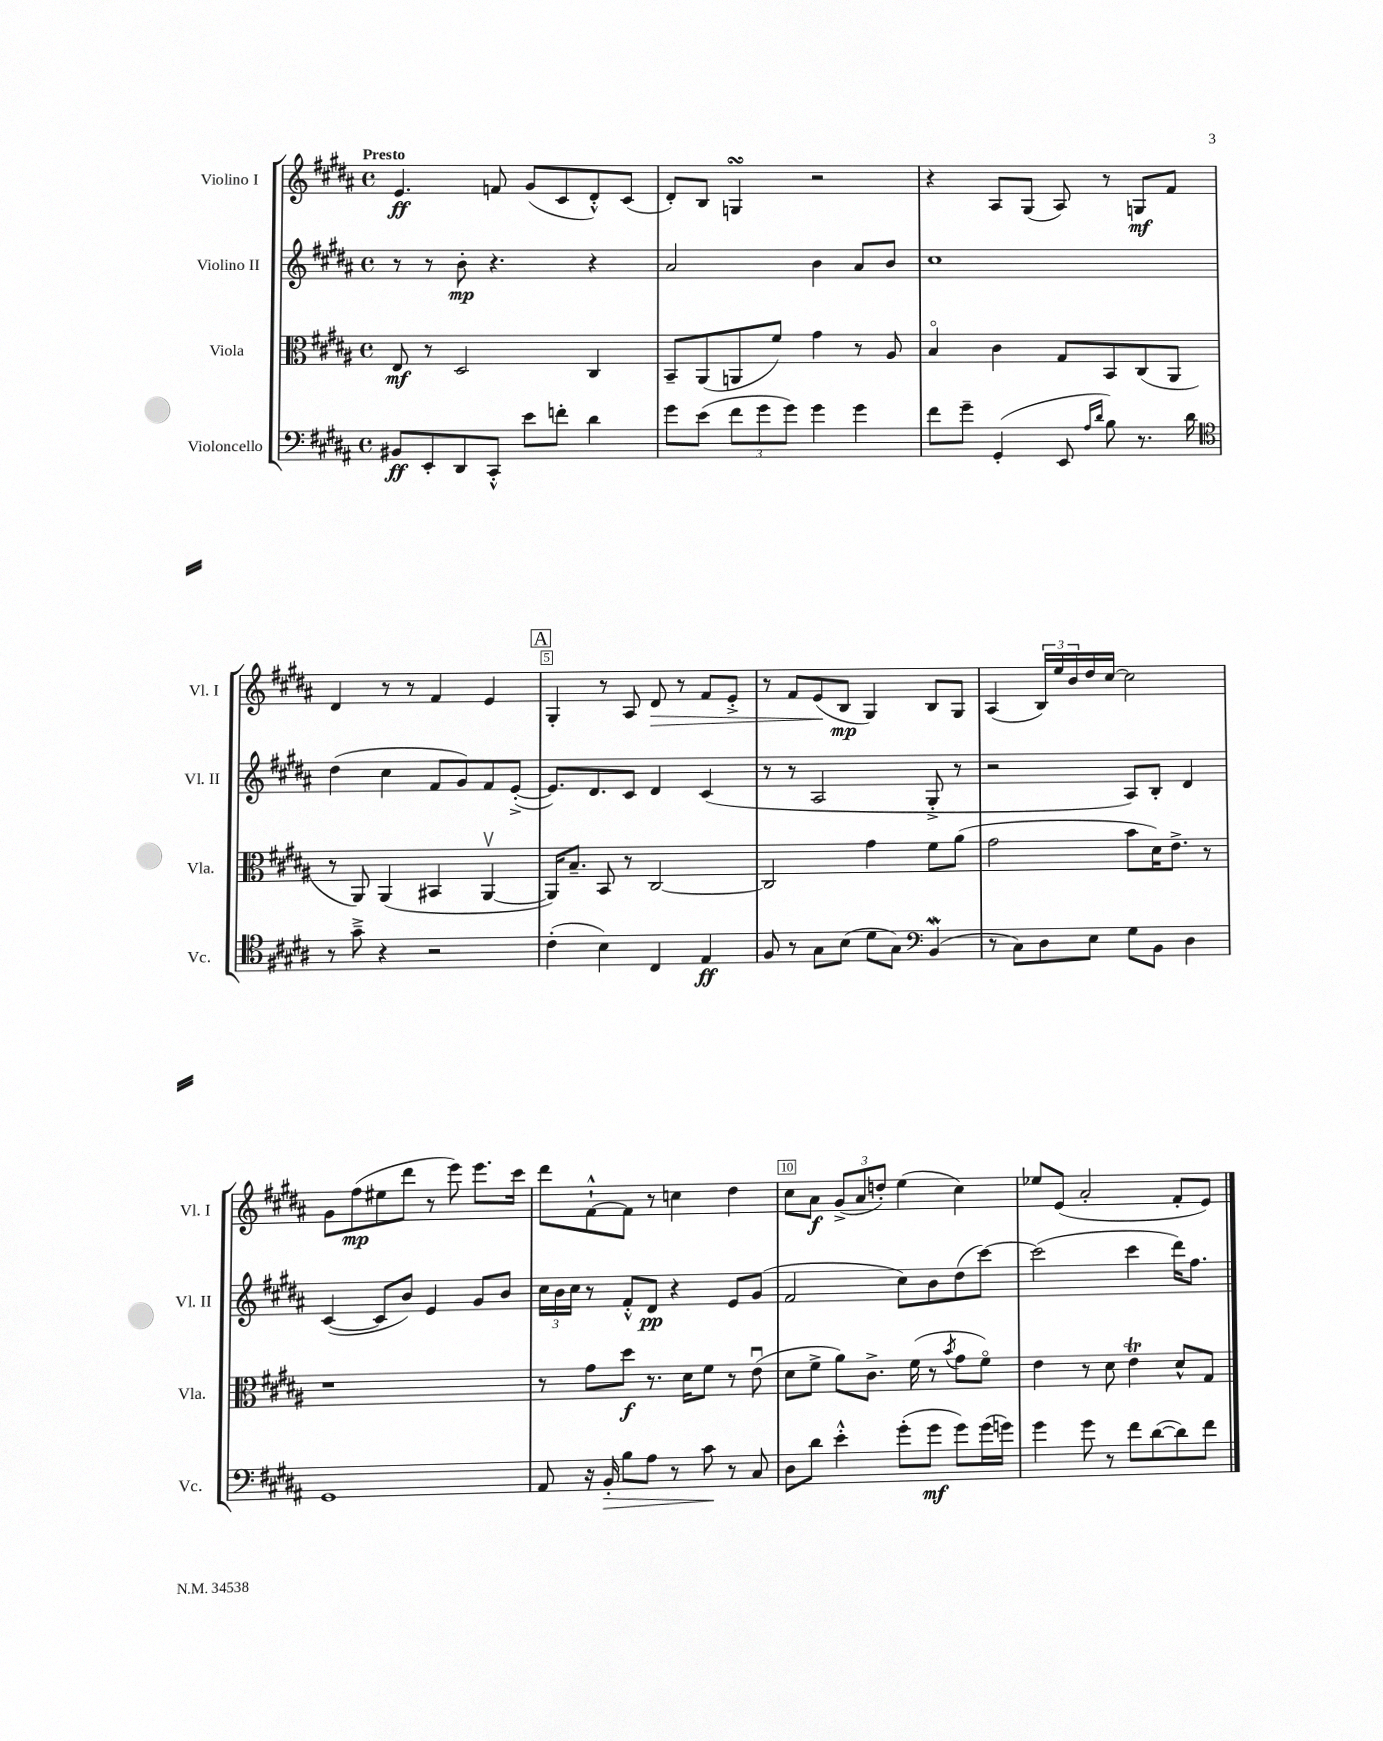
<<
\new StaffGroup <<
\new Staff = "s0" \with { instrumentName = "Violino I" shortInstrumentName = "Vl. I" } {
    \clef treble \key b \major \defaultTimeSignature \time 4/4 \tempo "Presto"
    e'4.\ff f'8 gis'8( cis'8 dis'8-.-^) cis'8( |
    dis'8-.) b8 g4\turn r2 |
    r4 ais8 gis8( ais8) r8 g8\mf fis'8 |
    dis'4 r8 r8 fis'4 e'4 |
    \mark \markup { \box "A" } gis4-. r8 ais8 dis'8\> r8 fis'8 e'8-.-> |
    r8 fis'8 e'8\!( b8\mp gis4) b8 gis8 |
    ais4( \tuplet 3/2 { b16) e''16 b'16 } dis''16 cis''16~ cis''2 |
    gis'8 fis''8\mp( eis''8 dis'''8 r8 e'''8) e'''8. cis'''16 |
    dis'''8 fis'8~-!-^ fis'8 r8 c''4 dis''4 |
    cis''8 ais'8\f \tuplet 3/2 { gis'8->( ais'8 d''8-.) } e''4( cis''4) |
    ees''8 e'8( ais'2-. fis'8-. e'8) \bar "|." |
}
\new Staff = "s1" \with { instrumentName = "Violino II" shortInstrumentName = "Vl. II" } {
    \clef treble \key b \major \defaultTimeSignature \time 4/4
    r8 r8 b'8-.\mp r4. r4 |
    ais'2 b'4 ais'8 b'8 |
    cis''1 |
    dis''4( cis''4 fis'8 gis'8) fis'8 e'8~-.->( |
    \mark \markup { \box "A" } e'8.) dis'8. cis'8 dis'4 cis'4( |
    r8 r8 ais2 gis8-.-> r8 |
    r2 ais8) b8-. dis'4 |
    cis'4~( cis'8 b'8) e'4 gis'8 b'8 |
    \tuplet 3/2 { cis''16 b'16 cis''16 } r8 fis'8-.-^ dis'8\pp r4 e'8 gis'8( |
    fis'2 cis''8) b'8 dis''8( cis'''8~) |
    cis'''2( cis'''4 dis'''16) fis''8. \bar "|." |
}
\new Staff = "s2" \with { instrumentName = "Viola" shortInstrumentName = "Vla." } {
    \clef alto \key b \major \defaultTimeSignature \time 4/4
    e8\mf r8 dis2 cis4 |
    b,8-- ais,8( a,8 fis'8) gis'4 r8 ais8 |
    b4\flageolet cis'4 gis8 b,8 cis8( ais,8 |
    r8 ais,8) ais,4( bis,4 ais,4~\upbow |
    \mark \markup { \box "A" } ais,16) b8.-- b,8 r8 cis2~ |
    cis2 gis'4 fis'8 ais'8( |
    gis'2 b'8 dis'16) e'8.-> r8 |
    r1 |
    r8 gis'8 dis''8\f r8. dis'16 fis'8 r8 e'8\downbow( |
    dis'8 fis'8-> ais'8) cis'8.-> fis'16( r8 \acciaccatura { b'8 } gis'8 fis'8\flageolet) |
    e'4 r8 dis'8 e'4\trill dis'8-^ gis8 \bar "|." |
}
\new Staff = "s3" \with { instrumentName = "Violoncello" shortInstrumentName = "Vc." } {
    \clef bass \key b \major \defaultTimeSignature \time 4/4
    bis,8\ff e,8-. dis,8 cis,8-.-^ e'8 f'8-. dis'4 |
    gis'8 e'8( \tuplet 3/2 { fis'8 gis'8 gis'8) } gis'4 gis'4 |
    fis'8 gis'8-- gis,4-.( e,8 \grace { ais16 dis'16 } b8) r8. dis'16 |
    \clef tenor r8 gis'8---> r4 r2 |
    \mark \markup { \box "A" } cis'4-.( b4) cis4 e4\ff |
    fis8 r8 gis8 b8( dis'8 gis8) \clef bass b,4\mordent( |
    r8 cis8) dis8 e8 gis8 b,8 dis4 |
    gis,1 |
    ais,8 r16 b,16-.\> b8 ais8 r8 cis'8\! r8 cis8 |
    dis8 dis'8 e'4-.-^ gis'8-.( gis'8\mf gis'8) gis'16( g'16) |
    gis'4 gis'8 r8 fis'8 dis'8~( dis'8) fis'8 \bar "|." |
}
>>
>>
\layout { \context { \Score \override BarNumber.break-visibility = ##(#f #t #t) barNumberVisibility = #(every-nth-bar-number-visible 5) \override BarNumber.stencil = #(make-stencil-boxer 0.1 0.3 ly:text-interface::print) } }
